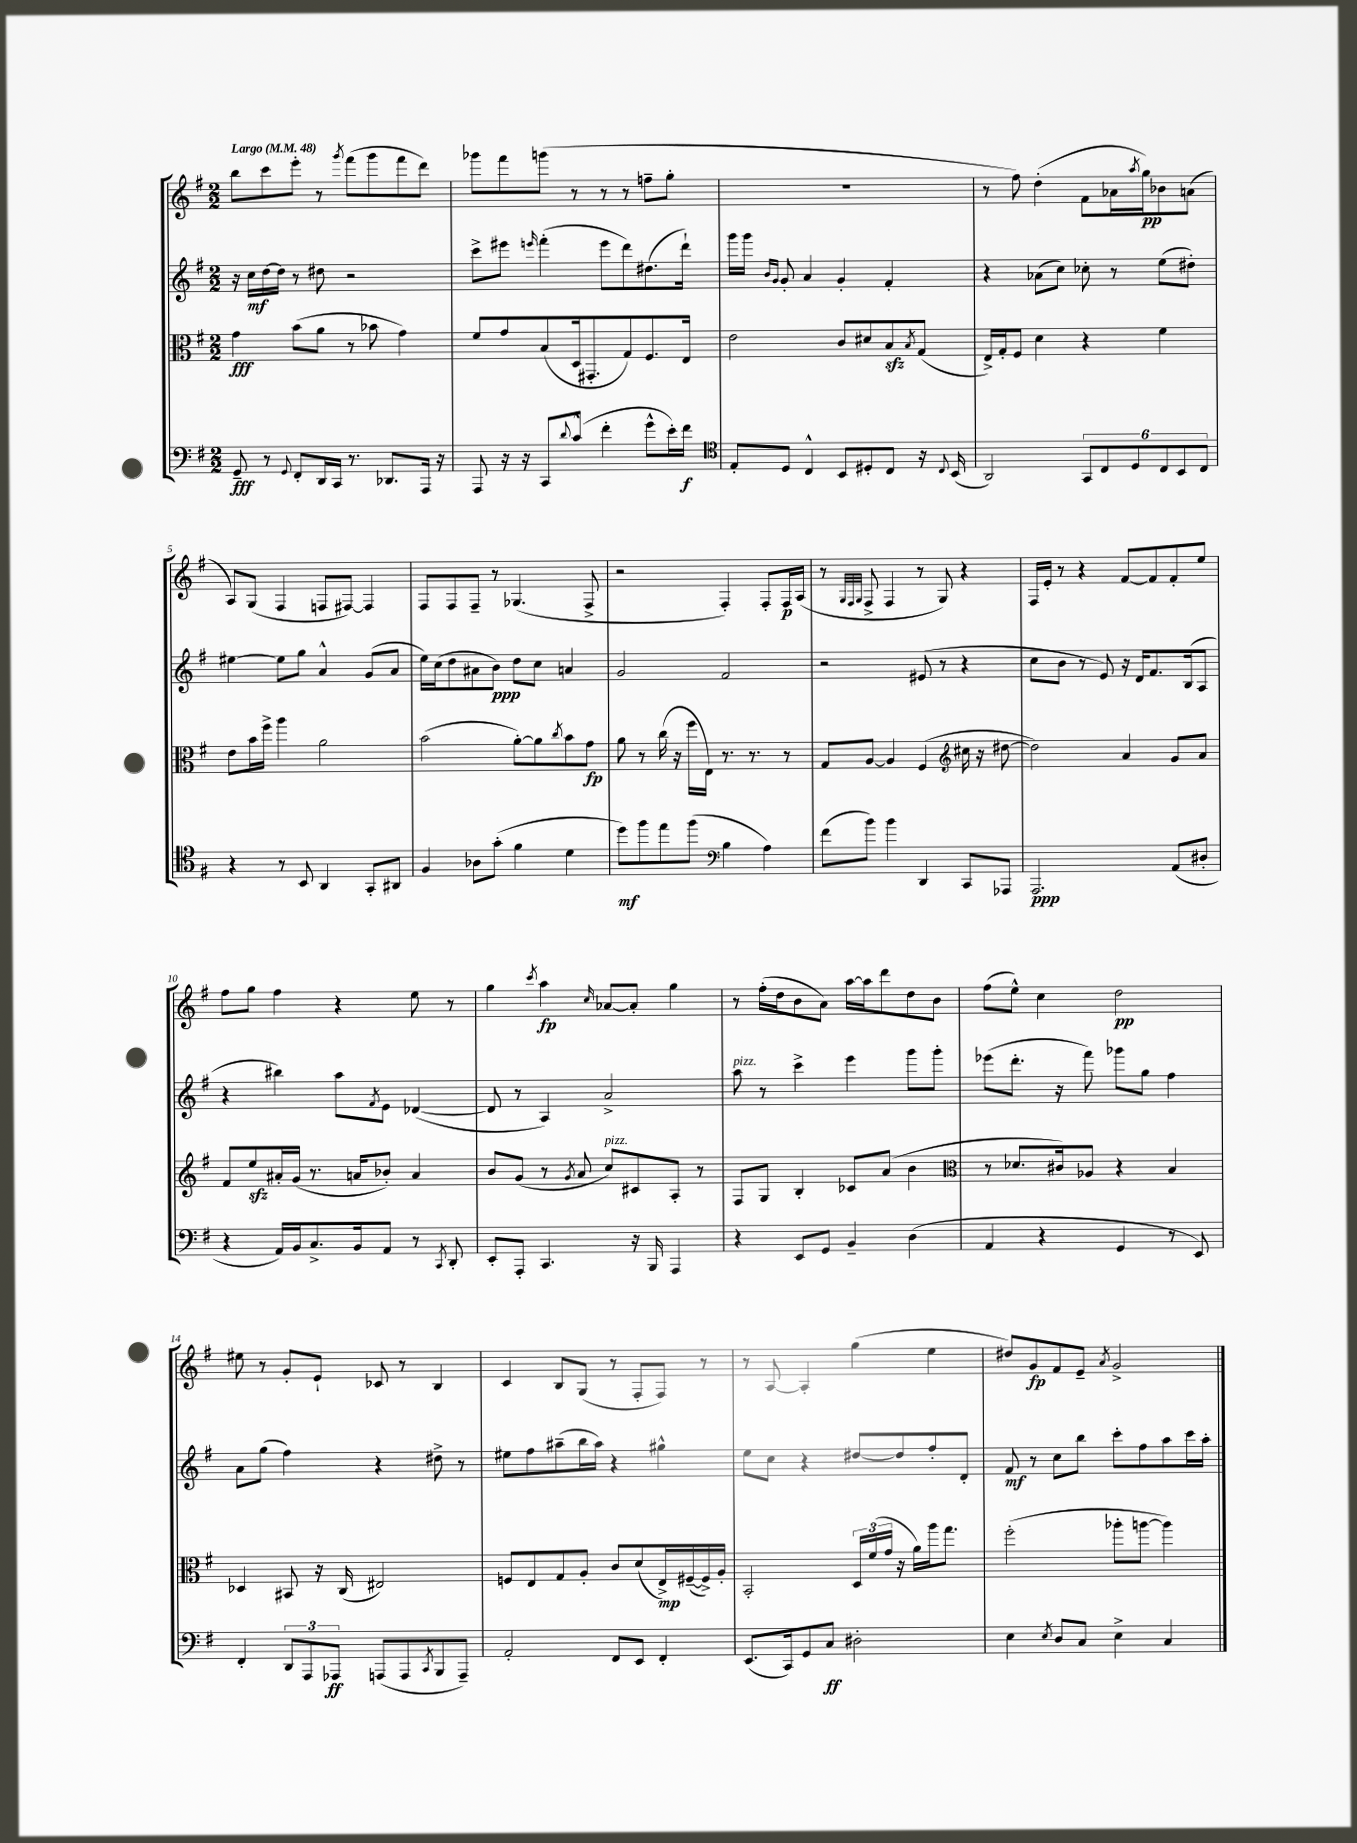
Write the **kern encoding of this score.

**kern	**dynam	**kern	**dynam	**kern	**dynam	**kern	**dynam
*part4	*part4	*part3	*part3	*part2	*part2	*part1	*part1
*staff4	*staff4	*staff3	*staff3	*staff2	*staff2	*staff1	*staff1
*clefF4	*	*clefC3	*	*clefG2	*	*clefG2	*
*k[f#]	*	*k[f#]	*	*k[f#]	*	*k[f#]	*
*M2/2	*	*M2/2	*	*M2/2	*	*M2/2	*
*MM48	*	*MM48	*	*MM48	*	*MM48	*
=1	=1	=1	=1	=1	=1	=1	=1
!	!	!	!	!	!	!LO:TX:a:B:t=Largo	!
8GG~/	fff	4g\	fff	16r	.	8bb\L	.
.	.	.	.	16cc\LL	mf	.	.
8r	.	.	.	[16dd\	.	8ccc\	.
.	.	.	.	16dd\JJ]	.	.	.
8qqGG/	.	.	.	.	.	.	.
8FF#'/L	.	(8b\L	.	8r	.	8eee'\J	.
16DD/L	.	8a\J	.	8dd#X\	.	8r	.
16CC/JJ	.	.	.	.	.	.	.
.	.	.	.	.	.	8qggg/	.
8.r	.	8r	.	2r	.	(8fff#\L	.
.	.	8b-X\	.	.	.	8ggg\	.
8.DD-X/L	.	.	.	.	.	.	.
.	.	4g\)	.	.	.	8fff#\	.
16AAA/Jk	.	.	.	.	.	8ddd\J)	.
16r	.	.	.	.	.	.	.
=2	=2	=2	=2	=2	=2	=2	=2
8AAA/	.	8f#/L	.	8ccc^\L	.	8ggg-X\L	.
16r	.	8g/	.	8eee#X\J	.	8fff#\	.
16r	.	.	.	.	.	.	.
.	.	.	.	16qqeeen/	.	.	.
8CC/L	.	(8B/	.	(4fff#'\	.	(8gggn\J	.
8qqd/	.	.	.	.	.	.	.
(8c^^/J	.	16D/k	.	.	.	8r	.
.	.	8.GG#X'/	.	.	.	.	.
4f#'\	.	.	.	8eee\L	.	8r	.
.	.	8G/)	.	8ddd\)	.	8r	.
8g^^\L	.	8.F#/	.	(8.dd#X\	.	8ffn~\L	.
16e'\L)	.	.	.	.	.	8gg'\J	.
16f#\JJ	f	16E/Jk	.	16ddd`\Jk)	.	.	.
=3	=3	=3	=3	=3	=3	=3	=3
*clefC4	*	*	*	*	*	*	*
8E'/L	.	2e\	.	16ggg\LL	.	1r	.
.	.	.	.	16ggg\JJ	.	.	.
.	.	.	.	16qqb/LL	.	.	.
.	.	.	.	16qqg/JJ	.	.	.
8D/J	.	.	.	8g'/	.	.	.
4C^^/	.	.	.	4a/	.	.	.
8BB/L	.	8c/L	.	4g'/	.	.	.
8D#X'/	.	8d#X/	.	.	.	.	.
8C/J	.	8Bzz/	.	4f#'/	.	.	.
.	.	8qB/	.	.	.	.	.
16r	.	(8G/J	.	.	.	.	.
8qqC/	.	.	.	.	.	.	.
(16BB/	.	.	.	.	.	.	.
=4	=4	=4	=4	=4	=4	=4	=4
2AA/)	.	16E^/LL)	.	4r	.	8r	.
.	.	16G'/J	.	.	.	.	.
.	.	8F#/J	.	.	.	8ff#\)	.
.	.	4d\	.	(8a-X\L	.	(4dd'\	.
.	.	.	.	8cc\J)	.	.	.
12GG/L	.	4r	.	8cc-X'\	.	8f#\L	.
12C/	.	.	.	.	.	.	.
.	.	.	.	8r	.	16a-X\L	.
12D/	.	.	.	.	.	.	.
.	.	.	.	.	.	8qaa/	.
.	.	.	.	.	.	16gg\J)	pp
12C/	.	4f#\	.	(8ee\L	.	8b-X\	.
12BB/	.	.	.	.	.	.	.
.	.	.	.	8dd#X'\J)	.	(8an\J	.
12C/J	.	.	.	.	.	.	.
!!LO:LB:g=z
=5	=5	=5	=5	=5	=5	=5	=5
4r	.	8e\L	.	[4ee#X\	.	8A/L)	.
.	.	16b\L	.	.	.	(8G/J	.
.	.	16ff#^\JJ	.	.	.	.	.
8r	.	4aa\	.	8ee#\L]	.	4F#/	.
8BB/	.	.	.	8gg\J	.	.	.
4AA/	.	2a\	.	4a^^/	.	8Fn/L	.
.	.	.	.	.	.	[8F#X/J)	.
8GG'/L	.	.	.	(8g/L	.	4F#/]	.
8AA#X/J	.	.	.	8a/J	.	.	.
=6	=6	=6	=6	=6	=6	=6	=6
4F#/	.	(2b\	.	16ee\LL)	.	8F#/L	.
.	.	.	.	(16cc\J	.	.	.
.	.	.	.	8dd\	.	8F#/	.
8A-X\L	.	.	.	8a#X\	.	8F#~/J	.
(8g'\J	.	.	.	8b\J)	ppp	8r	.
4f#\	.	[8a'\L)	.	8dd\L	.	(4.G-X/	.
.	.	8a\]	.	8cc\J	.	.	.
.	.	8qcc/	.	.	.	.	.
4d\	.	8b\	.	4an/	.	.	.
.	.	8g\J	fp	.	.	8F#^/	.
=7	=7	=7	=7	=7	=7	=7	=7
8dd\L)	mf	8a\	.	2g/	.	2r	.
8ff#\	.	8r	.	.	.	.	.
8ee\	.	(16cc\	.	.	.	.	.
.	.	16r	.	.	.	.	.
(8ff#\J	.	16ff#\LL	.	.	.	.	.
.	.	16E\JJ)	.	.	.	.	.
*clefF4	*	*	*	*	*	*	*
4B\	.	8.r	.	2f#/	.	4F#'/)	.
.	.	8.r	.	.	.	.	.
4A\)	.	.	.	.	.	8F#'/L	.
.	.	8r	.	.	.	16F#/L	p
.	.	.	.	.	.	(16A/JJ	.
=8	=8	=8	=8	=8	=8	=8	=8
(8f#\L	.	8G/L	.	2r	.	8r	.
.	.	.	.	.	.	32qqG/LLL	.
.	.	.	.	.	.	32qqF#/	.
.	.	.	.	.	.	32qqG/JJJ	.
8b\J)	.	[8A/J	.	.	.	8F#^/	.
4b\	.	4A/]	.	.	.	4F#/	.
4DD/	.	(4F#/	.	(8e#X/	.	8r	.
.	.	.	.	8r	.	8G/)	.
*	*	*clefG2	*	*	*	*	*
8CC/L	.	16cc#X\	.	4r	.	4r	.
.	.	16r	.	.	.	.	.
8AAA-X/J	.	[8dd#X\	.	.	.	.	.
=9	=9	=9	=9	=9	=9	=9	=9
2.AAA/	ppp	2dd#\])	.	8cc\L	.	16F#/LL	.
.	.	.	.	.	.	16e'/JJ	.
.	.	.	.	8b\J	.	8r	.
.	.	.	.	8r	.	4r	.
.	.	.	.	8e/)	.	.	.
.	.	4a/	.	16r	.	[8f#/L	.
.	.	.	.	16d/KL	.	.	.
.	.	.	.	8.f#/	.	8f#/]	.
(8AA/L	.	8g/L	.	.	.	8f#'/	.
.	.	.	.	(16B/k	.	.	.
8D#X'/J	.	8a/J	.	8A/J	.	8ee/J	.
!!LO:LB:g=z
=10	=10	=10	=10	=10	=10	=10	=10
4r	.	8f#/L	.	4r	.	8ff#\L	.
.	.	8eezz/	.	.	.	8gg\J	.
16AA/LL)	.	16a#X'/L	.	4bb#X\)	.	4ff#\	.
16BB/J	.	(16g/JJ	.	.	.	.	.
8.C^/	.	8.r	.	.	.	.	.
.	.	.	.	8aa\L	.	4r	.
16BB/k	.	16an/KL	.	.	.	.	.
.	.	.	.	8qf#/	.	.	.
8AA/J	.	8b-X'/J)	.	8e\J	.	.	.
8r	.	4a/	.	([4d-X/	.	8ee\	.
8qCC/	.	.	.	.	.	.	.
8DD'/	.	.	.	.	.	8r	.
=11	=11	=11	=11	=11	=11	=11	=11
8EE'/L	.	8b/L	.	8d-/]	.	4gg\	.
8AAA'/J	.	(8g/J	.	8r	.	.	.
.	.	.	.	.	.	8qccc/	.
4.CC/	.	8r	.	4A/)	.	4aa\	fp
.	.	8qg/	.	.	.	.	.
.	.	8a/	.	.	.	.	.
.	.	.	.	.	.	16qqcc/	.
!	!	!LO:TX:a:i:t=pizz.	!	!	!	!	!
.	.	8cc/L)	.	2a^/	.	[8a-X/L	.
16r	.	8c#X/	.	.	.	8a-'/J]	.
16BBB/	.	.	.	.	.	.	.
4AAA/	.	8A'/J	.	.	.	4gg\	.
.	.	8r	.	.	.	.	.
=12	=12	=12	=12	=12	=12	=12	=12
!	!	!	!	!LO:TX:a:i:t=pizz.	!	!	!
4r	.	8F#/L	.	8aa\	.	8r	.
.	.	8G/J	.	8r	.	(16ff#'\LL	.
.	.	.	.	.	.	16dd\J	.
8EE/L	.	4B'/	.	4ccc^\	.	8b\	.
8GG/J	.	.	.	.	.	8a\J)	.
4BB~/	.	8c-X/L	.	4eee\	.	[16aa\LL	.
.	.	.	.	.	.	16aa\J]	.
.	.	(8a/J	.	.	.	8ddd\	.
(4D\	.	4b\	.	8ggg\L	.	8dd\	.
.	.	.	.	8ggg'\J	.	8b\J	.
=13	=13	=13	=13	=13	=13	=13	=13
*	*	*clefC3	*	*	*	*	*
4AA/	.	8r	.	(8eee-X\L	.	(8ff#\L	.
.	.	8.d-X/L	.	8.ddd'\J	.	8ee^^\J)	.
4r	.	.	.	.	.	4cc\	.
.	.	16c#X/k)	.	16r	.	.	.
.	.	8A-X/J	.	8fff#\)	.	.	.
4GG/	.	4r	.	8ggg-X\L	.	2dd\	pp
.	.	.	.	8gg\J	.	.	.
8r	.	4B/	.	4ff#\	.	.	.
8EE/)	.	.	.	.	.	.	.
!!LO:LB:g=z
=14	=14	=14	=14	=14	=14	=14	=14
4FF#'/	.	4D-X/	.	8a\L	.	8ee#X\	.
.	.	.	.	(8gg\J	.	8r	.
12DD/L	.	8BB#X/	.	4ff#\)	.	8g'/L	.
12AAA/	.	.	.	.	.	.	.
.	.	16r	.	.	.	8e`/J	.
12AAA-X/J	ff	.	.	.	.	.	.
.	.	(16C/	.	.	.	.	.
(8AAAn/L	.	2E#X/)	.	4r	.	8c-X/	.
8AAA/	.	.	.	.	.	8r	.
8qCC/	.	.	.	.	.	.	.
8BBB/	.	.	.	8dd#X^\	.	4B/	.
8AAA~/J)	.	.	.	8r	.	.	.
=15	=15	=15	=15	=15	=15	=15	=15
2AA'/	.	8Fn/L	.	8ee#X\L	.	4c/	.
.	.	8E/	.	8ff#\	.	.	.
.	.	8G/	.	(8aa#X~\	.	8B/L	.
.	.	8A'/J	.	16bb\L	.	(8G/J	.
.	.	.	.	16aa#\JJ)	.	.	.
8FF#/L	.	8c/L	.	4r	.	8r	.
8EE/J	.	(8d/	.	.	.	8F#'/L	.
4FF#'/	.	16E^/L)	mp	4gg#X^^\	.	8F#/J)	.
.	.	([16F#X~/	.	.	.	.	.
.	.	16F#^/])	.	.	.	8r	.
.	.	16A'/JJ	.	.	.	.	.
=16	=16	=16	=16	=16	=16	=16	=16
(8.EE/L	.	2BB'/	.	8ee\L	.	8r	.
.	.	.	.	8cc\J	.	[8A/	.
16CC/k)	.	.	.	.	.	.	.
8GG/	.	.	.	4r	.	4A'/]	.
8C/J	ff	.	.	.	.	.	.
2D#X'\	.	24D/LL	.	[8dd#X/L	.	(4gg\	.
.	.	(24f#/	.	.	.	.	.
.	.	24g/JJ	.	.	.	.	.
.	.	16r	.	8dd#/]	.	.	.
.	.	16a\LL)	.	.	.	.	.
.	.	16aa\J	.	8ff#'/	.	4ee\	.
.	.	8.gg\J	.	.	.	.	.
.	.	.	.	8d'/J	.	.	.
=17	=17	=17	=17	=17	=17	=17	=17
4E\	.	(2ff#'\	.	8f#/	mf	8dd#X/L)	.
.	.	.	.	8r	.	8g/	fp
8qE/	.	.	.	.	.	.	.
8D/L	.	.	.	8cc\L	.	8f#/	.
8C/J	.	.	.	8bb\J	.	8e~/J	.
.	.	.	.	.	.	8qa/	.
4E^\	.	8aa-X'\L	.	8ccc'\L	.	2g^/	.
.	.	[8aan\J	.	8ff#\	.	.	.
4C/	.	4aa\])	.	8aa\	.	.	.
.	.	.	.	16ccc\L	.	.	.
.	.	.	.	16aa'\JJ	.	.	.
==	==	==	==	==	==	==	==
*-	*-	*-	*-	*-	*-	*-	*-
